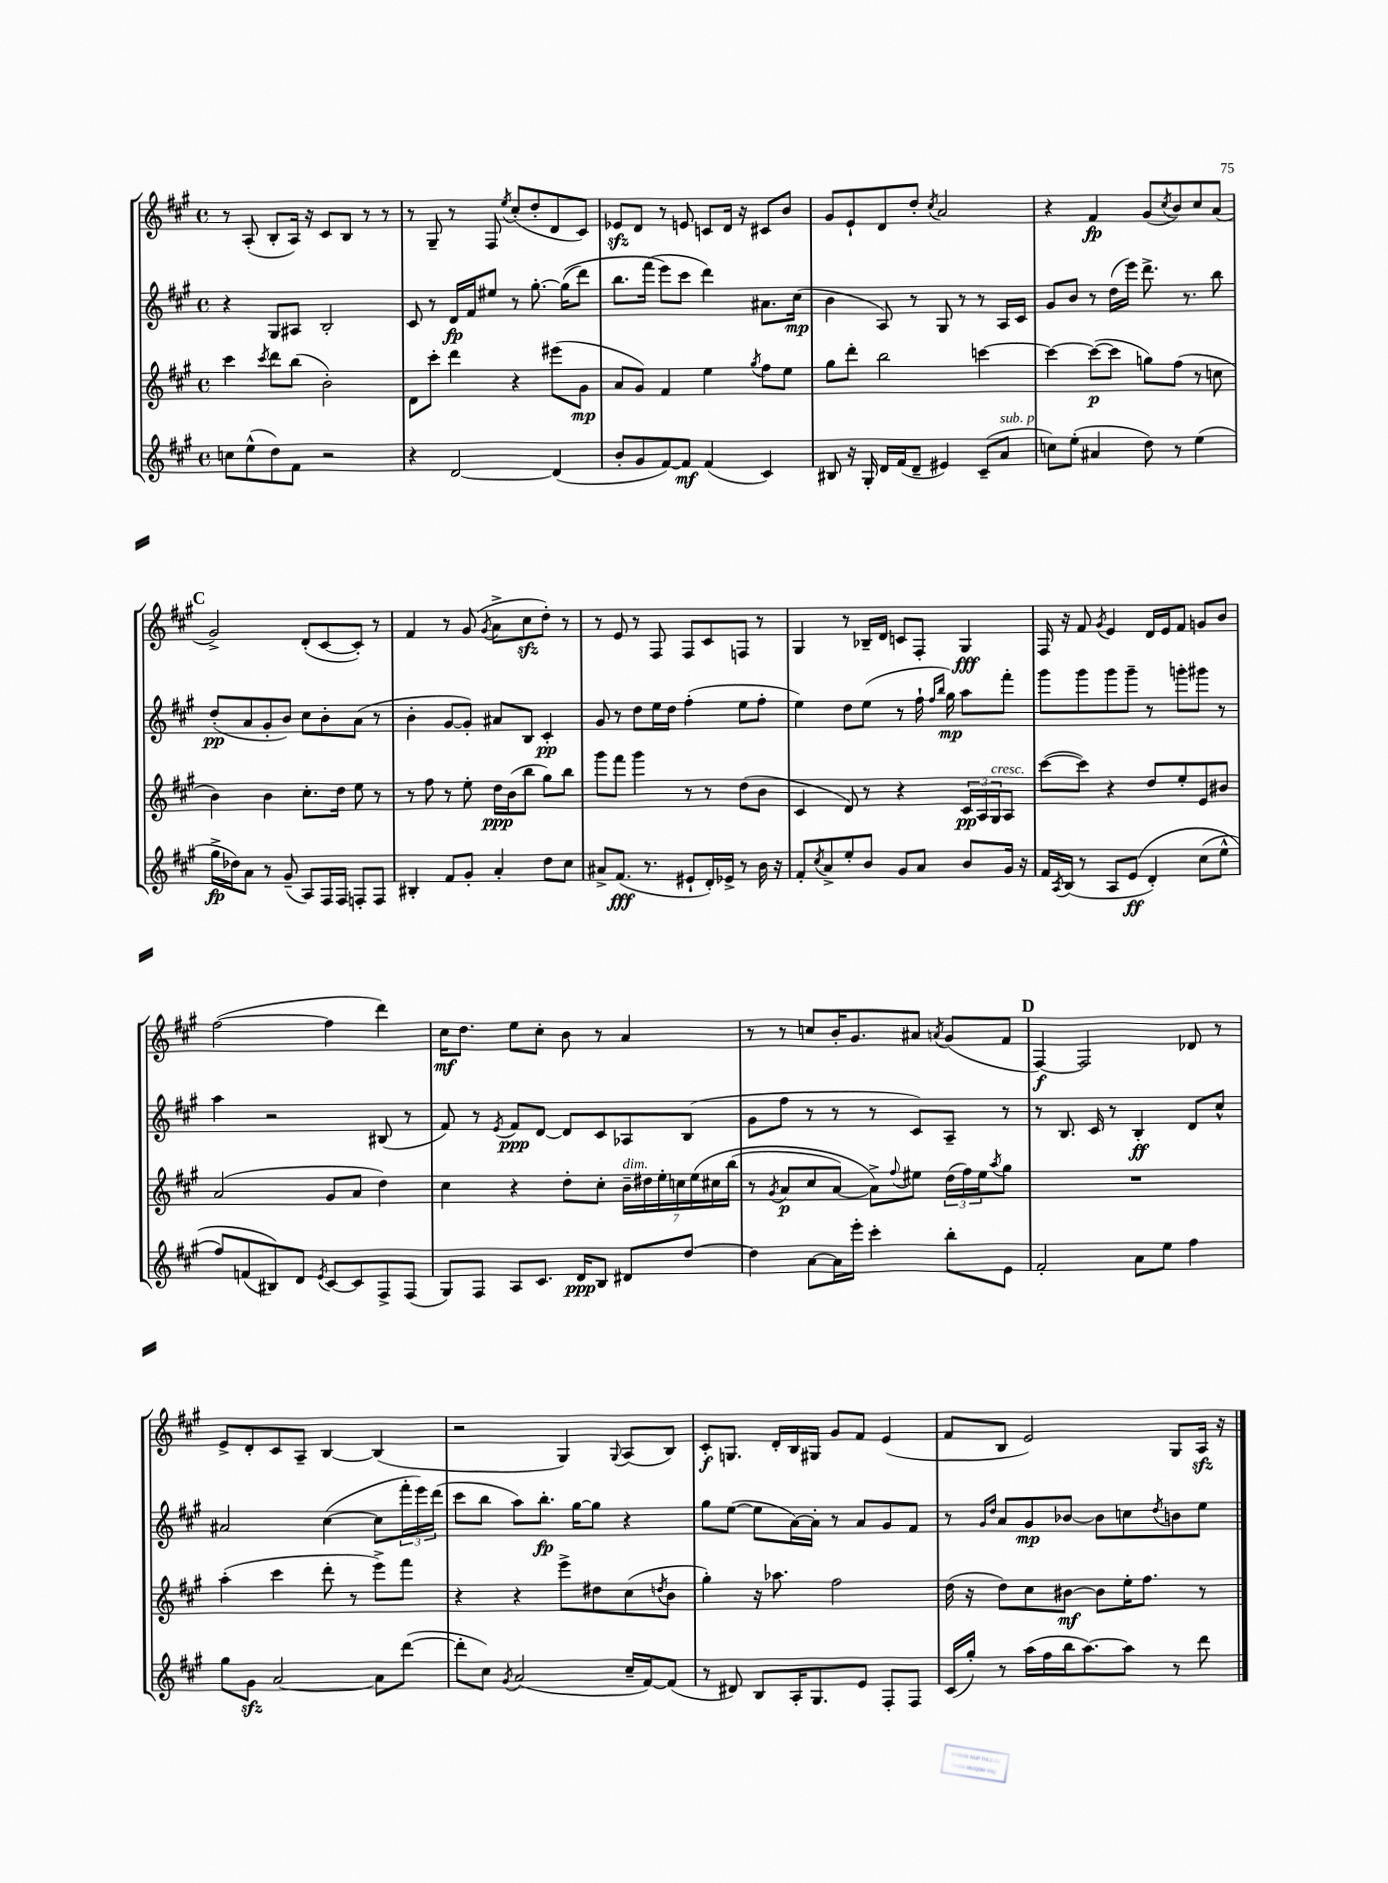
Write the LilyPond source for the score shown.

<<
\new StaffGroup <<
\new Staff = "s0" {
    \clef treble \key a \major \defaultTimeSignature \time 4/4
    r8 a8-.( b8-. a16) r16 cis'8 b8 r8 r8 |
    r8 gis8-- r8 fis8 \acciaccatura { e''8 } cis''8-.( d''8-. d'8 cis'8) |
    ees'8\sfz d'8 r8 e'8 c'8 d'16 r16 cis'8 b'8 |
    gis'8 e'8-! d'8 d''8-. \acciaccatura { cis''8 } a'2 |
    r4 fis'4\fp gis'8( \acciaccatura { cis''8 } b'8) cis''8 a'8( |
    \mark \markup { \bold "C" } gis'2->) d'8-.( cis'8~ cis'8-.) r8 |
    fis'4 r8 gis'8( \acciaccatura { gis'8 } a'8-> cis''8\sfz d''8-.) r8 |
    r8 e'8 r8 fis8 fis8 cis'8 f8 r8 |
    gis4 r8 bes16-- d'16 c'8 fis8-. gis4\fff |
    fis16 r16 fis'8 \acciaccatura { gis'8 } e'4 d'16 e'16 fis'8 g'8 b'8 |
    fis''2~( fis''4 d'''4) |
    cis''16\mf d''8. e''8 cis''8-. b'8 r8 a'4 |
    r8 r8 c''8 b'16-. gis'8. ais'8 \acciaccatura { a'8 } gis'8( fis'8 |
    \mark \markup { \bold "D" } fis4~\f) fis2 des'8 r8 |
    e'8-> d'8-. cis'8 a8-- b4~ b4( |
    r2 gis4) \appoggiatura { gis8 } a8( b8) |
    cis'8-.\f g8. d'16-. b16 gis16 gis'8 fis'8 e'4( |
    fis'8 b8 e'2) gis8 a16\sfz r16 \bar "|." |
}
\new Staff = "s1" {
    \clef treble \key a \major \defaultTimeSignature \time 4/4
    r4 gis8 ais8 b2-. |
    cis'8 r8 d'16\fp fis'16 eis''8 r8 gis''8.~-. gis''16(\( d'''8) |
    b''8. fis'''16( e'''8\) cis'''8 d'''4) ais'8. cis''16\mp( |
    b'4 a8) r8 gis8 r8 r8 a16 cis'16 |
    gis'8 b'8 r8 d''16( e'''16) d'''8.-> r8. b''8 |
    \mark \markup { \bold "C" } d''8-.\pp( a'8 gis'8-. b'8) cis''8 b'8-. a'8( r8 |
    b'4-. gis'8~ gis'8-.) ais'8 b8 cis'4-.\pp |
    gis'8 r8 d''8 e''16 d''16 fis''4-.( e''8 fis''8-. |
    e''4) d''8 e''8( r8 fis''16-! \grace { fis''16 b''16 } gis''16\mp) a''8 fis'''8-. |
    gis'''8 gis'''8 gis'''8 gis'''8-- r8 g'''8-. gis'''8 r8 |
    a''4 r2 bis8( r8 |
    fis'8) r8 \acciaccatura { e'8 } fis'8\ppp d'8~ d'8 cis'8 aes8 b8( |
    gis'8 fis''8 r8 r8 r8 cis'8) a8-- r8 |
    \mark \markup { \bold "D" } r8 b8. cis'16 r8 b4-.\ff d'8 cis''8-^ |
    ais'2 cis''4~( cis''8 \tuplet 3/2 { fis'''16-. e'''16) d'''16( } |
    cis'''8 b''8 a''8) b''8.-.\fp gis''16~ gis''8 r4 |
    gis''8 e''8~( e''8 a'16~) a'16-. r8 a'8 gis'8 fis'8 |
    r8 \grace { gis'16 d''16 } a'8 gis'8\mp bes'8~ bes'8 c''8 \acciaccatura { d''8 } b'8 e''8 \bar "|." |
}
\new Staff = "s2" {
    \clef treble \key a \major \defaultTimeSignature \time 4/4
    cis'''4 \acciaccatura { cis'''8 } d'''8 b''8( b'2-.) |
    d'8 cis'''8-. d'''4 r4 eis'''8( gis'8\mp |
    a'8 gis'8) fis'4 e''4 \acciaccatura { gis''8 } fis''8 e''8 |
    gis''8 d'''8-. b''2 c'''4~ |
    c'''4~ c'''8~\p( c'''8 g''8) fis''8( r8 c''8 |
    \mark \markup { \bold "C" } b'4) b'4 cis''8.-. d''16 e''8 r8 |
    r8 fis''8 r8 e''8-. d''16\ppp b'16( b''8 gis''8) b''8 |
    gis'''8 fis'''8 gis'''4 r8 r8 d''8( b'8 |
    cis'4 d'8) r8 r4 \tuplet 3/2 { cis'16\pp a16 gis16^\markup { \italic "cresc." } } a8 |
    cis'''8~( cis'''8) r4 d''8 e''8-. e'8 bis'8 |
    a'2( gis'8 a'8 d''4) |
    cis''4 r4 d''8-. cis''8-. \tuplet 7/4 { b'16--^\markup { \italic "dim." } dis''16 e''16-. c''16 e''16\( cis''16 b''16( } |
    r8 \acciaccatura { gis'8 } a'8\p cis''8 a'8~) a'8->\) \appoggiatura { fis''8 } eis''8 \tuplet 3/2 { d''16( fis''16) eis''16 } \acciaccatura { a''8 } gis''8 |
    \mark \markup { \bold "D" } R1 |
    a''4-.( cis'''4 d'''8-. r8 e'''8->) fis'''8 |
    r4 r4 e'''8-> dis''8 cis''8( \acciaccatura { d''8 } b'8 |
    gis''4-.) r16 aes''8. fis''2 |
    d''16( r16 d''8) cis''8 bis'8~\mf bis'8 e''16-. fis''8. r8 \bar "|." |
}
\new Staff = "s3" {
    \clef treble \key a \major \defaultTimeSignature \time 4/4
    c''8 e''8-^( d''8) fis'8 r2 |
    r4 d'2~ d'4( |
    b'8-. gis'8 fis'8~) fis'8\mf fis'4( cis'4) |
    bis8 r16 gis16-. d'16 fis'16( d'8-- eis'4) cis'8--( a'8^\markup { \italic "sub. p" } |
    c''8) e''8-.( ais'4 d''8) r8 e''4( |
    \mark \markup { \bold "C" } gis''16->\fp des''16) a'8 r8 gis'8--( a8) fis16 fis16 f8-. f8 |
    bis4-. fis'8 gis'8-. a'4-. d''8 cis''8 |
    ais'8-> fis'8.\fff( r8. eis'8-! d'16-.) ees'16-> r8 b'16 r16 |
    fis'8-. \acciaccatura { cis''8 } a'8-> e''8-. b'8 gis'8 a'8 b'8 gis'16 r16 |
    fis'16 \acciaccatura { a8 } b16( r8 a8 e'8\ff\( d'4-.) cis''8( e''8-^ |
    fis''8) f'8( bis8)\) d'8 \acciaccatura { e'8 } cis'8~ cis'8 fis8-> fis8( |
    gis8) fis8 a8 cis'8. d'16\ppp b8 dis'8 d''8~ |
    d''4 a'8~ a'16 e'''16-. cis'''4-. b''8-. e'8 |
    \mark \markup { \bold "D" } fis'2-. a'8 e''8 fis''4 |
    gis''8 gis'8\sfz a'2~ a'8 d'''8~( |
    d'''8-. cis''8) \acciaccatura { gis'8 } a'2( cis''16-- fis'16~) fis'8( |
    r8 dis'8) b8 a16-. gis8. e'8 fis8-. fis8 |
    cis'16( gis''16-.) r8 a''16( fis''16 b''16 a''8.~) a''8 r8 d'''8 \bar "|." |
}
>>
>>
\layout { \context { \Score \remove "Bar_number_engraver" } }
